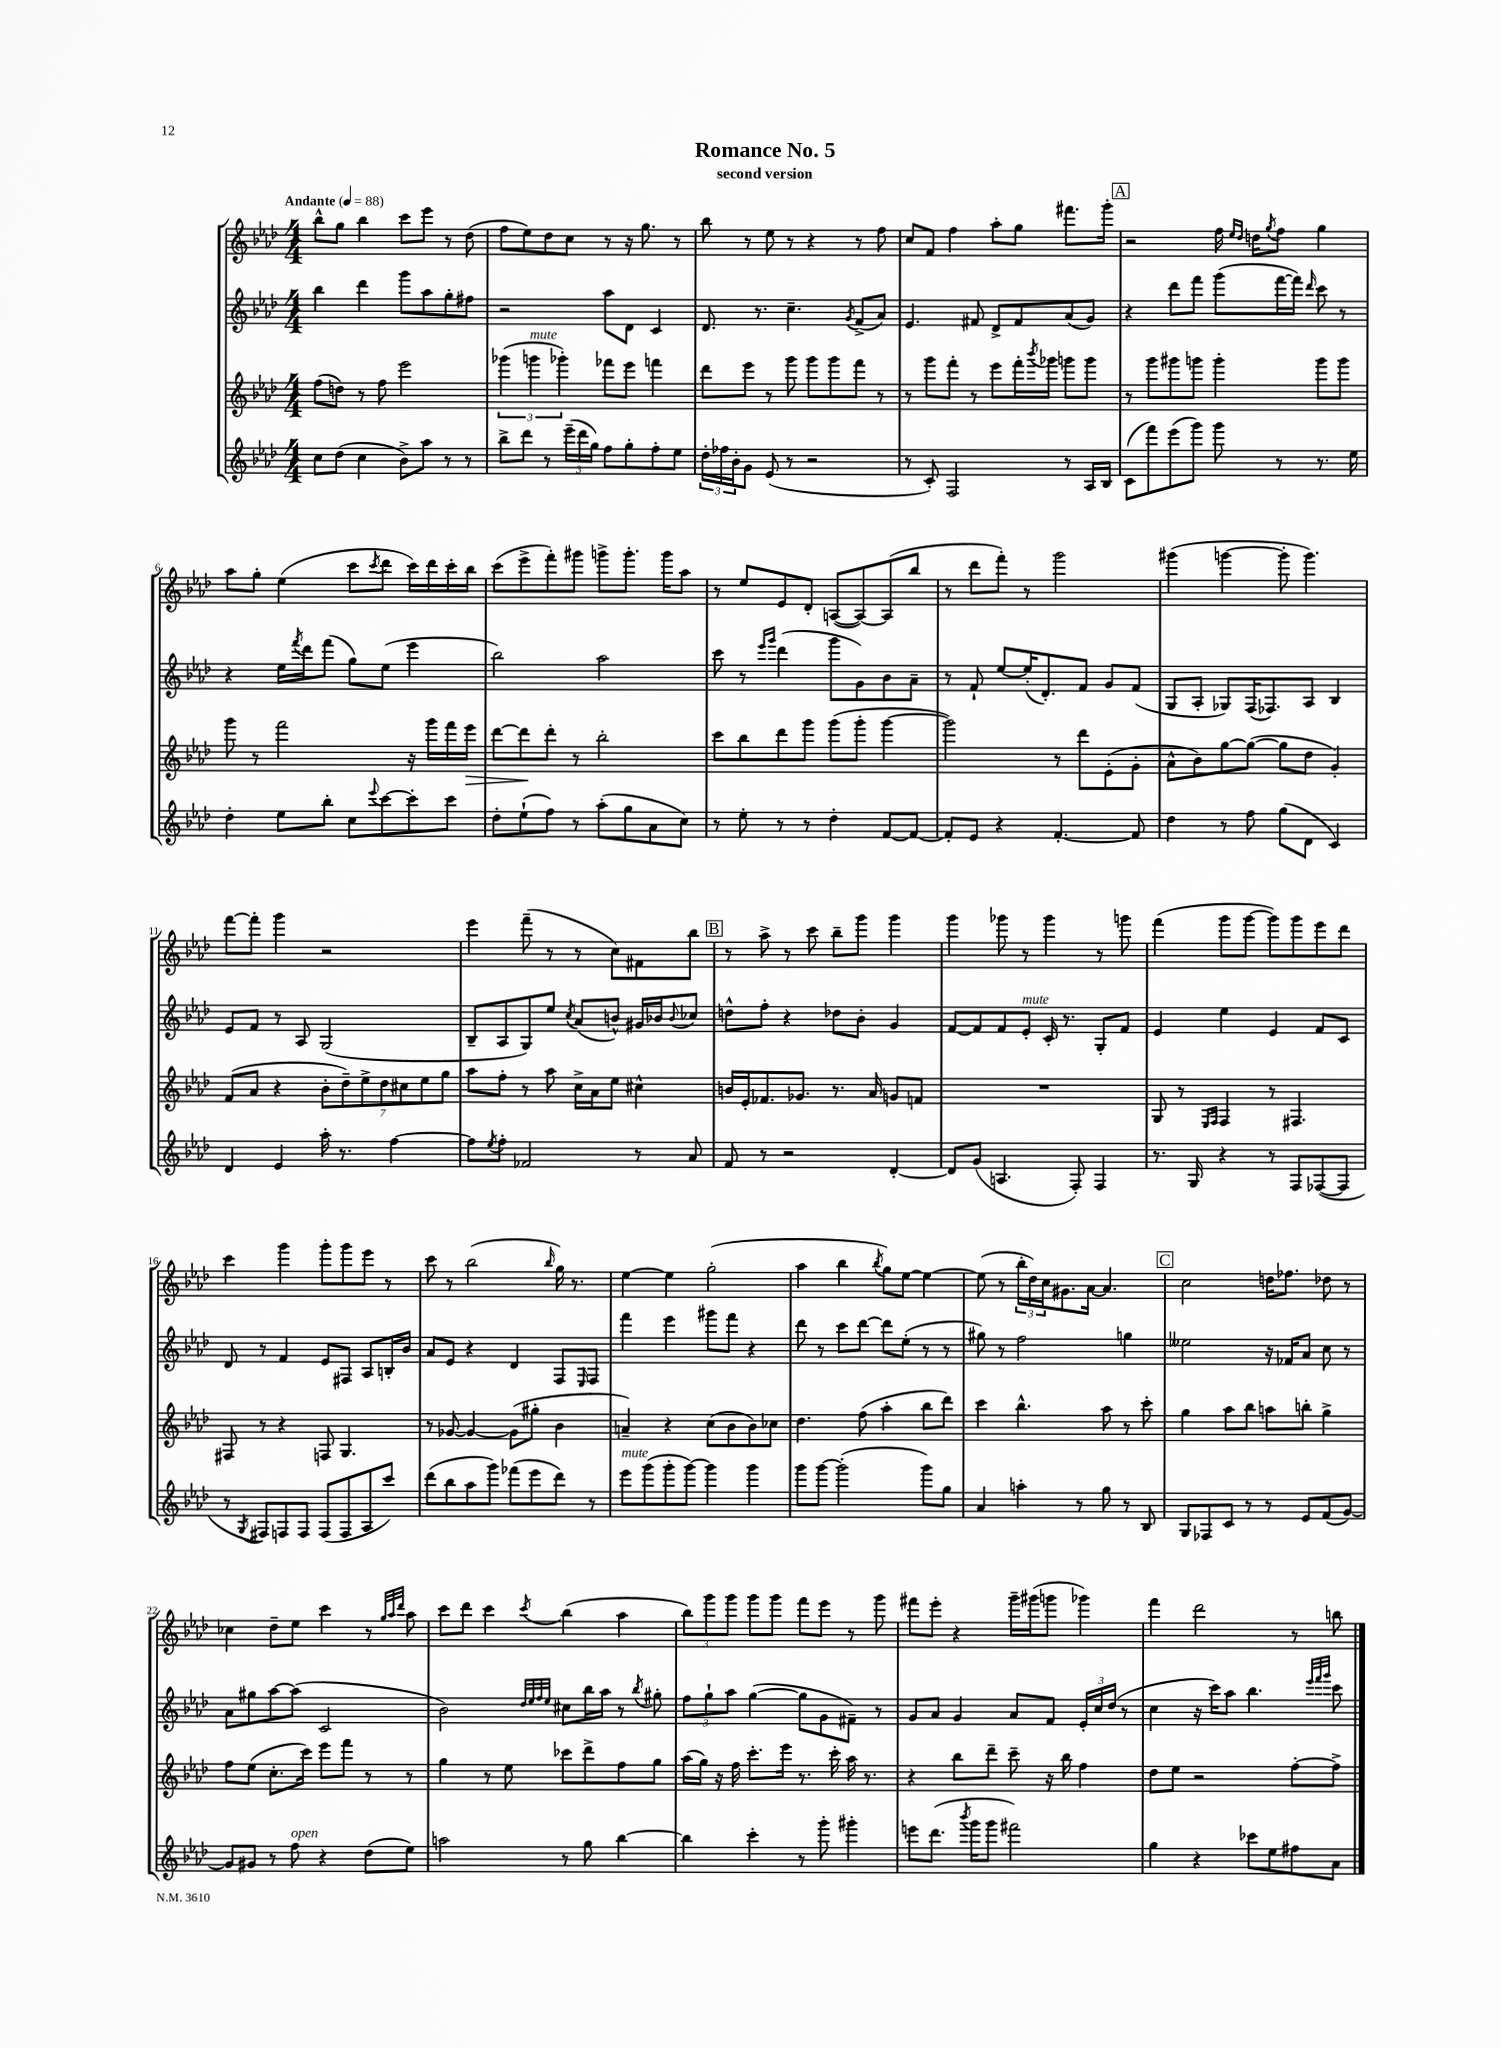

**kern	**kern	**dynam	**kern	**kern
*part4	*part3	*part3	*part2	*part1
*staff4	*staff3	*staff3	*staff2	*staff1
*clefG2	*clefG2	*	*clefG2	*clefG2
*k[b-e-a-d-]	*k[b-e-a-d-]	*	*k[b-e-a-d-]	*k[b-e-a-d-]
*M4/4	*M4/4	*	*M4/4	*M4/4
*MM88	*MM88	*	*MM88	*MM88
=1	=1	=1	=1	=1
!	!	!	!	!LO:TX:a:B:t=Andante
8cc\L	(8ff\L	.	4bb-\	8bb-^^\L
(8dd-\J	8ddn\J)	.	.	8gg\J
4cc\	8r	.	4ddd-\	4bb-\
.	8ff\	.	.	.
8b-^\L)	2eee-\	.	8ggg\L	8ccc\L
8aa-\J	.	.	8aa-\	8eee-\J
8r	.	.	8gg'\	8r
8r	.	.	8ff#X\J	(8dd-\
=2	=2	=2	=2	=2
8bb-^\L	(6ggg-X\	.	2r	8ff\L
8ddd-\J	.	.	.	8ee-\)
!	!LO:TX:a:i:t=mute	!	!	!
.	6gggn\	.	.	.
8r	.	.	.	8dd-\
.	6ggg-X'\)	.	.	.
(24eee-~\LL	.	.	.	8cc\J
24ddd-\	.	.	.	.
24gg\JJ)	.	.	.	.
8ff\L	8fff-X\L	.	8aa-\L	8r
8gg'\	8eee-\J	.	8d-\J	16r
.	.	.	.	8.gg\
8ff'\	4fffn\	.	4c/	.
8ee-\J	.	.	.	8r
=3	=3	=3	=3	=3
24dd-'\LL	8ddd-\L	.	8.d-/	8bb-\
24ff-X\	.	.	.	.
24b-'\J	.	.	.	.
8g\J	8eee-\J	.	.	8r
.	.	.	8.r	.
(8e-/	8r	.	.	8ee-\
8r	8ggg\	.	4.cc~\	8r
2r	8ggg\L	.	.	4r
.	8ggg\	.	.	.
.	.	.	8qg/	.
.	8fff\J	.	(8f^/L	8r
.	8r	.	8a-/J)	8ff\
=4	=4	=4	=4	=4
8r	8r	.	4.e-/	8cc/L
8c'/)	8ggg\L	.	.	8f/J
2F/	8fff'\J	.	.	4ff\
.	8r	.	8f#X/	.
.	8eee-\L	.	8d-^/L	8aa-'\L
.	16fff'\L	.	8f#/	8gg\J
.	8qbbb-/	.	.	.
.	16ggg-X\JJ	.	.	.
8r	8gggn\L	.	(8a-/	8.fff#X\L
16A-/LL	8ggg\J	.	8g/J)	.
16B-/JJ	.	.	.	16ggg'\Jk
!!LO:REH:place=s1:t=A
=5	=5	=5	=5	=5
(8c\L	8r	.	4r	2r
8fff\)	8ggg\L	.	.	.
(8eee-\	8ggg#X\	.	8ddd-\L	.
8ggg\J)	8gggn\J	.	8fff\J	.
8ggg\	4ggg'\	.	(8ggg\L	16ff\
.	.	.	.	16qqee-/LL
.	.	.	.	16qqdd-/JJ
.	.	.	.	16ddn\KL
.	.	.	.	8qgg/
8r	.	.	[16fff\L	8ff\J
.	.	.	16fff\JJ])	.
.	.	.	16qqddd-/	.
8.r	8ggg\L	.	8ccc\	4gg\
.	8ggg\J	.	8r	.
16ee-\	.	.	.	.
!!LO:LB:g=z
=6	=6	=6	=6	=6
4dd-'\	8ggg\	.	4r	8aa-\L
.	8r	.	.	8gg'\J
8ee-\L	2fff\	.	16ee-\LL	(4ee-\
.	.	.	8qfff/	.
.	.	.	16ddd-\J	.
8bb-'\J	.	.	(8fff\J	.
8cc\L	.	.	8gg\L)	8ccc\L
8qqeee-/	.	.	.	8qccc/
[8ccc\	.	.	(8ee-\J	8ddd-\J
8ccc'\]	16r	.	4eee-\	16ccc\LL)
.	16ggg\LL	.	.	16ddd-\
8ccc\J	16fff\	.	.	16ccc'\
!	!	!LO:HP:b	!	!
.	16eee-\JJ	>	.	16bb-\JJ
=7	=7	=7	=7	=7
8dd-'\L	[8ddd-\L	.	2bb-\)	(8ccc\L
(8ee-`\	8ddd-\]	.	.	8eee-^\
8ff\J)	8ddd-'\J	]	.	8fff'\)
8r	8r	.	.	8ggg#X\J
(8aa-'\L	2bb-'\	.	2aa-\	8gggn^\L
8gg\	.	.	.	8.ggg'\J
8a-\	.	.	.	.
.	.	.	.	16ggg\KL
8cc\J)	.	.	.	8aa-\J
=8	=8	=8	=8	=8
8r	8ccc\L	.	8ccc\	8r
8ee-'\	8bb-\	.	8r	8ee-/L
.	.	.	16qqeee-/LL	.
.	.	.	16qqggg/JJ	.
8r	8ddd-\	.	(4ddd-\	8e-/
8r	8ggg\J	.	.	8d-'/J
4dd-'\	(8ggg\L	.	8ggg\L	([8An/L
.	8ggg'\J	.	8g\)	8A/_)
[8f/L	[4ggg\	.	8b-\	(8A/]
8f/J_	.	.	8a-~\J	8bb-/J
=9	=9	=9	=9	=9
8f'/L]	2ggg\])	.	8r	8r
8e-/J	.	.	8f`/	8ddd-\L
4r	.	.	[8ee-/L	8fff'\J)
.	.	.	(16ee-'/K]	8r
.	.	.	8.d-'/)	.
[4.f'/	8r	.	.	2ggg\
.	8ddd-\L	.	8f/J	.
.	(8e-'\	.	8g/L	.
8f/]	8g'\J	.	(8f/J	.
=10	=10	=10	=10	=10
4dd-\	8a-^^\L	.	8G/L	(4ggg#X\
.	8b-\)	.	8A-'/J	.
8r	[8gg\	.	8G-X/L)	[4gggn\
8ff\	(8gg\J_	.	(16F/K	.
.	.	.	8.F-X/)	.
(8gg\L	8gg\L]	.	.	8ggg'\]
8d-\J	8dd-\J	.	8A-/J	4.ggg\)
4c/)	4g'/)	.	4B-/	.
!!LO:LB:g=z
=11	=11	=11	=11	=11
4d-/	(8f/L	.	8e-/L	[8fff\L
.	8a-/J	.	8f/J	8fff'\J]
4e-/	4r	.	8r	4ggg\
.	.	.	8A-/	.
16aa-'\	14b-'\L	.	(2G/	2r
8.r	.	.	.	.
.	14dd-~\)	.	.	.
.	14ee-^\	.	.	.
.	14dd-\	.	.	.
[4ff\	.	.	.	.
.	14cc#X\	.	.	.
.	14ee-\	.	.	.
.	14gg\J	.	.	.
=12	=12	=12	=12	=12
8ff\L]	8aa-\L	.	8B-~/L	4eee-\
8qee-/	.	.	.	.
8ff'\J	8ff'\J	.	8A-/	.
2f-X/	8r	.	8G/)	(8fff~\
.	8aa-\	.	8ee-/J	8r
.	.	.	8qcc/	.
.	16cc^\LL	.	(8a-/L	8r
.	16a-\J	.	.	.
.	8ee-\J	.	8bn^^/J)	8cc\L)
8r	4cc#X^^\	.	16g#X/LL	8f#X\
.	.	.	16b-X/J	.
.	.	.	8qqb-/	.
8a-/	.	.	8cc-X/J	8bb-\J
!!LO:REH:place=s1:t=B
=13	=13	=13	=13	=13
8f/	16bn/LL	.	8ddn^^\L	8r
.	16e-'/J	.	.	.
8r	8.f-X/	.	8ff'\J	8aa-^\
2r	.	.	4r	8r
.	8.g-X/J	.	.	.
.	.	.	.	8ccc\
.	8.r	.	8dd-X\L	8bb-~\L
.	.	.	8b-'\J	8ggg\J
.	16a-/	.	.	.
[4d-'/	8gn/L	.	4g/	4ggg\
.	8fn/J	.	.	.
=14	=14	=14	=14	=14
8d-/L]	1r	.	[8f/L	4ggg\
(8g/J	.	.	8f/]	.
4.An/	.	.	8f/	8ggg-X\
!	!	!	!LO:TX:a:i:t=mute	!
.	.	.	8e-'/J	8r
.	.	.	16c'/	4ggg-\
.	.	.	8.r	.
8F'/)	.	.	.	.
4F/	.	.	8G'/L	8r
.	.	.	8f/J	8gggn\
=15	=15	=15	=15	=15
8.r	8G/	.	4e-/	(4fff\
.	8r	.	.	.
16G/	.	.	.	.
.	16qqE-/LL	.	.	.
.	16qqF/JJ	.	.	.
4r	4F/	.	4ee-\	8ggg\L
.	.	.	.	[8ggg\J
8r	8r	.	4e-/	8ggg\L])
8F/L	4.F#X/	.	.	8ggg\
([8F-X/	.	.	8f/L	8eee-\
8F-/J]	.	.	8c/J	8ddd-\J
!!LO:LB:g=z
=16	=16	=16	=16	=16
8r	8F#X/	.	8d-/	4ccc\
8qG/	.	.	.	.
8F#X/L)	8r	.	8r	.
8Fn/	4r	.	4f/	4ggg\
8F/J	.	.	.	.
(8F/L	8Fn/	.	8e-/L	8ggg'\L
8F/	4.G/	.	8F#X/J	8ggg\
8A-/	.	.	8A-/L	8eee-\J
8ccc/J)	.	.	16Bn'/L	8r
.	.	.	16b-/JJ	.
=17	=17	=17	=17	=17
(8ddd-\L	8r	.	8a-/L	8ccc\
8bb-\	[8g-X/	.	8e-/J	8r
8aa-\	4g-/_	.	4r	(2bb-\
8ggg\J)	.	.	.	.
(8fff-X\L	(8g-\L]	.	4d-/	.
8eee-\	8gg#X'\J	.	.	.
.	.	.	.	16qqbb-/
8ddd-\J)	4b-\	.	8F/L	16gg\)
.	.	.	.	8.r
.	.	.	16qqE-/	.
8r	.	.	8F/J	.
=18	=18	=18	=18	=18
!LO:TX:a:i:t=mute	!	!	!	!
8eee-\L	4an~/)	.	4fff\	[4ee-\
(8ggg\	.	.	.	.
8ggg'\	4r	.	4eee-\	4ee-\]
[8ggg\J)	.	.	.	.
4ggg\]	(8cc\L	.	8ggg#X\L	(2gg'\
.	8b-\	.	8fff\J	.
4ggg\	8b-\)	.	4r	.
.	8cc-X\J	.	.	.
=19	=19	=19	=19	=19
8ggg\L	4.dd-\	.	8ddd-\	4aa-\
[8ggg\J	.	.	8r	.
(2ggg'\]	.	.	8ccc\L	4bb-\
.	(8ff\	.	[8ddd-\J	.
.	.	.	.	8qbb-/
.	4aa-'\	.	8ddd-\L]	8gg\L)
.	.	.	(8ee-'\J	[8ee-\J
8ggg\L)	8bb-\L	.	8r	4ee-\_
8gg\J	8ddd-\J)	.	8r	.
=20	=20	=20	=20	=20
4a-/	4ccc\	.	8gg#X\)	(8ee-\]
.	.	.	8r	8r
4aan'\	4.bb-^^\	.	2ff\	24bb-'\LL
.	.	.	.	24dd-\)
.	.	.	.	24cc\J
.	.	.	.	8.g#X\
8r	.	.	.	.
.	.	.	.	[16a-\Jk
8gg\	8aa-\	.	.	4.a-/]
8r	8r	.	4ggn\	.
8B-/	8ccc'\	.	.	.
!!LO:REH:place=s1:t=C
=21	=21	=21	=21	=21
8G/L	4gg\	.	2ee--X\	2cc\
8F-X/	.	.	.	.
8c/J	8aa-\L	.	.	.
8r	8bb-\J	.	.	.
8r	8aan\L	.	16r	16ddn\KL
.	.	.	16f-X/KL	8.ff-X\J
8e-/L	8bbn'\J	.	8a-/J	.
(8f/	4gg^\	.	8cc\	8dd-X\
[8g/J)	.	.	8r	8r
!!LO:LB:g=z
=22	=22	=22	=22	=22
8g/L]	8ff\L	.	8a-\L	4cc-X\
8g#X/J	(8ee-\J	.	8gg#X\	.
8r	8.cc'\L	.	[8aa-\	8dd-~\L
!LO:TX:a:i:t=open	!	!	!	!
8ff\	.	.	(8aa-\J]	8ee-\J
.	16ccc\Jk)	.	.	.
4r	8eee-\L	.	2c/	4ccc\
.	8fff\J	.	.	.
(8dd-\L	8r	.	.	8r
.	.	.	.	32qqgg/LLL
.	.	.	.	32qqaa-/
.	.	.	.	32qqddd-/JJJ
8ee-\J)	8r	.	.	8aa-\
=23	=23	=23	=23	=23
2aan\	4gg\	.	2b-\)	8ccc\L
.	.	.	.	8ddd-\J
.	8r	.	.	4ccc\
.	8ee-\	.	.	.
.	.	.	32qqdd-/LLL	.
.	.	.	32qqee-/	.
.	.	.	32qqff/	.
.	.	.	32qqee-/JJJ	8qccc/
8r	8ccc-X\L	.	8cc#X\L	(4bb-\
8gg\	8ddd-^\	.	16bb-\L	.
.	.	.	16aa-\JJ	.
[4bb-\	8ff\	.	8r	4aa-\
.	.	.	8qbb-/	.
.	8gg\J	.	8gg#X'\	.
=24	=24	=24	=24	=24
4bb-\]	(16aa-\LL	.	12ff\L	12bb-\L)
.	16gg\JJ)	.	.	.
.	.	.	12gg`\	12ggg\
.	16r	.	.	.
.	.	.	12aa-\J	12ggg\J
.	16ff\	.	.	.
4ccc'\	8.ccc'\L	.	([4gg\	8ggg\L
.	.	.	.	8ggg\J
.	16eee-\Jk	.	.	.
8r	8.r	.	8gg\L]	8fff\L
8ggg'\	.	.	8g\	8eee-\J
.	16ccc'\	.	.	.
4ggg#X'\	16aa-\	.	8f#X~\J)	8r
.	8.r	.	.	.
.	.	.	8r	8ggg\
=25	=25	=25	=25	=25
8eeen\L	4r	.	8g/L	8fff#X\L
(8.ddd-\J	.	.	8a-/J	8eee-'\J
.	8bb-\L	.	4g/	4r
8qbbb-/	.	.	.	.
16ggg\KL	.	.	.	.
8ggg\J	8ddd-~\J	.	.	.
2fff#X\)	8ccc~\	.	8a-/L	16ggg~\LL
.	.	.	.	(16ggg#X\J
.	16r	.	8f/J	8gggn\J
.	16bb-\	.	.	.
.	4ff\	.	24e-'/LL	4ggg-X\)
.	.	.	24cc/	.
.	.	.	(24dd-/JJ	.
.	.	.	8r	.
=26	=26	=26	=26	=26
4gg\	8dd-\L	.	4cc\	4fff\
.	8ee-\J	.	.	.
4r	2r	.	16r	2ddd-\
.	.	.	16ccc\KL)	.
.	.	.	8aa-\J	.
8ccc-X\L	.	.	4.bb-\	.
8ee-\	.	.	.	.
8ff#X\	[8ff'\L	.	.	8r
.	.	.	32qqeee-/LLL	.
.	.	.	32qqfff/	.
.	.	.	32qqggg/JJJ	.
8a-\J	8ff^\J]	.	8ccc\	8bbn\
==	==	==	==	==
*-	*-	*-	*-	*-
